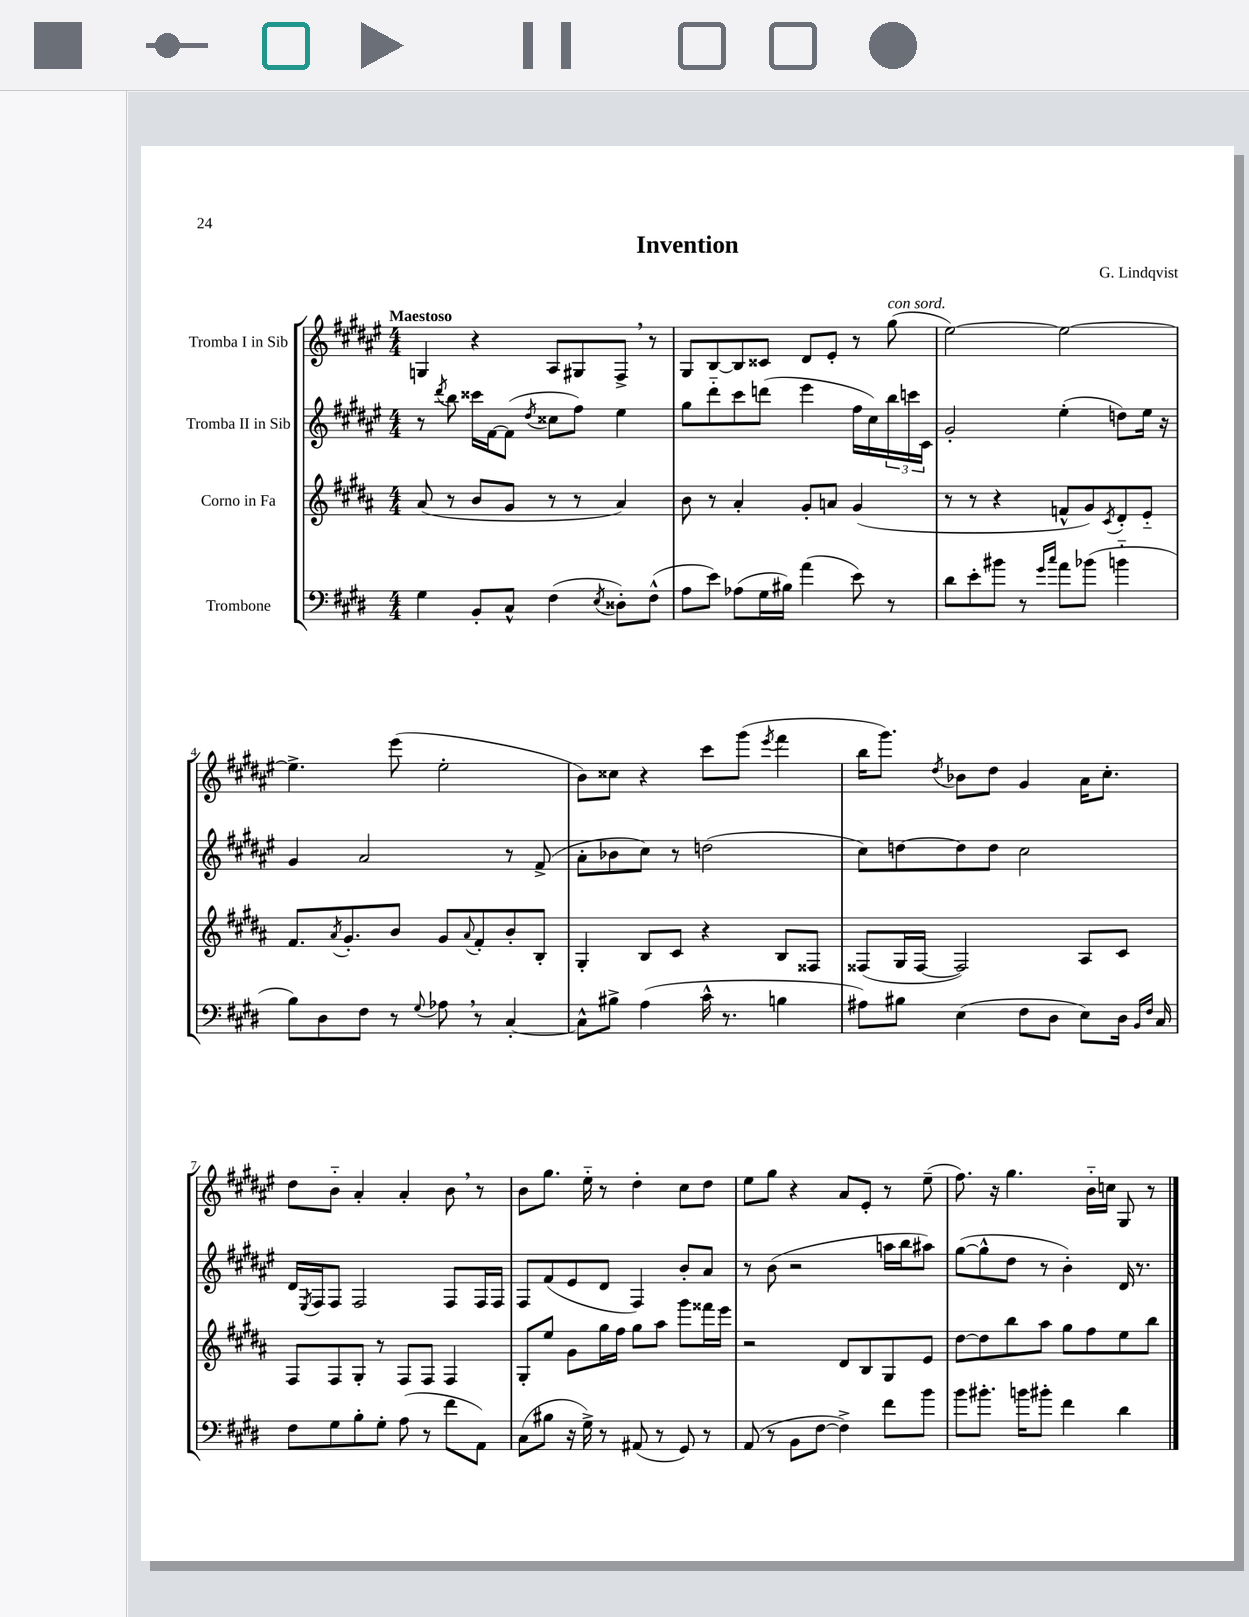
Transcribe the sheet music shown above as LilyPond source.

\header { title = "Invention" composer = "G. Lindqvist" }
<<
\new StaffGroup <<
\new Staff = "s0" \with { instrumentName = "Tromba I in Sib" } {
    \clef treble \key fis \major \numericTimeSignature \time 4/4 \tempo "Maestoso"
    g4 r4 ais8 gis8 fis8-> \breathe r8 |
    gis8 b8~ b8 cisis'8 dis'8 eis'8-. r8 gis''8^\markup { \italic "con sord." }( |
    eis''2~) eis''2~ |
    eis''4.-> eis'''8( eis''2-. |
    b'8) cisis''8 r4 cis'''8 gis'''8( \acciaccatura { eis'''8 } fis'''4 |
    b''16 gis'''8.) \acciaccatura { dis''8 } bes'8 dis''8 gis'4 ais'16 cis''8.-. |
    dis''8 b'8-_ ais'4-. ais'4-. b'8 \breathe r8 |
    b'8 gis''8. eis''16-_ r8 dis''4-. cis''8 dis''8 |
    eis''8 gis''8 r4 ais'8 eis'8-. r8 eis''8--( |
    fis''8.) r16 gis''4. b'16-_ c''16 gis8 r8 \bar "|." |
}
\new Staff = "s1" \with { instrumentName = "Tromba II in Sib" } {
    \clef treble \key fis \major \numericTimeSignature \time 4/4
    r8 \acciaccatura { dis'''8 } b''8 cisis'''16 fis'16~ fis'8( \acciaccatura { dis''8 } cisis''8 fis''8) eis''4 |
    gis''8 dis'''8-_ cis'''8 d'''8( eis'''4 fis''16 cis''16) \tuplet 3/2 { b''16 c'''16 cis'16 } |
    gis'2-. eis''4-.( d''8) eis''16 r16 |
    gis'4 ais'2 r8 fis'8->( |
    ais'8-. bes'8 cis''8) r8 d''2( |
    cis''8) d''8~ d''8 d''8 cis''2 |
    dis'16 \acciaccatura { eis8 } fis16 fis8 fis2 fis8 fis16 fis16 |
    fis8 fis'8( eis'8 dis'8 fis4) b'8-. ais'8 |
    r8 b'8( r2 a''16 b''16 ais''8) |
    gis''8~( gis''8-^ dis''8 r8 b'4-.) dis'16 r8. \bar "|." |
}
\new Staff = "s2" \with { instrumentName = "Corno in Fa" } {
    \clef treble \key b \major \numericTimeSignature \time 4/4
    ais'8( r8 b'8 gis'8 r8 r8 ais'4) |
    b'8 r8 ais'4-. gis'8-. a'8 gis'4( |
    r8 r8 r4 f'8-^ gis'8) \acciaccatura { cis'8 } dis'8-. e'8-_ |
    fis'8. \acciaccatura { ais'8 } gis'8.-. b'8 gis'8 \appoggiatura { ais'8 } fis'8-. b'8-. b8-. |
    gis4-. b8 cis'8 r4 b8 fisis8 |
    fisis8( gis16 fisis16~ fisis2) ais8 cis'8 |
    fis8 fis8 gis8-. r8 fis8 fis8 fis4 |
    gis8-. e''8 gis'8 gis''16 fis''16 gis''8 ais''8 gis'''8 fisis'''16 e'''16 |
    r2 dis'8 b8 gis8 e'8 |
    dis''8~ dis''8 b''8 ais''8 gis''8 fis''8 e''8 b''8 \bar "|." |
}
\new Staff = "s3" \with { instrumentName = "Trombone" } {
    \clef bass \key e \major \numericTimeSignature \time 4/4
    gis4 b,8-. cis8-^ fis4( \acciaccatura { e8 } disis8-.) fis8-^( |
    a8 e'8) aes8( gis16 bis16) a'4( e'8) r8 |
    dis'8 e'8-. bis'8 r8 \grace { gis'16 cis''16 } a'8 bes'8( b'4-_ |
    b8) dis8 fis8 r8 \appoggiatura { gis8 } aes8 \breathe r8 cis4~-. |
    cis8-^ bis8-> a4( cis'16-^ r8. b4 |
    ais8) bis8 e4( fis8 dis8 e8) dis16 \grace { b,16 fis16 } cis16 |
    fis8 gis8 b8-. gis8-. a8( r8 fis'8 a,8) |
    cis8( bis8 r16 gis16->) r8 ais,8( r8 gis,8) r8 |
    a,8( r8 b,8 fis8~ fis4->) fis'8 b'8 |
    b'8 bis'8.-. b'16 bis'8-. fis'4 dis'4 \bar "|." |
}
>>
>>
